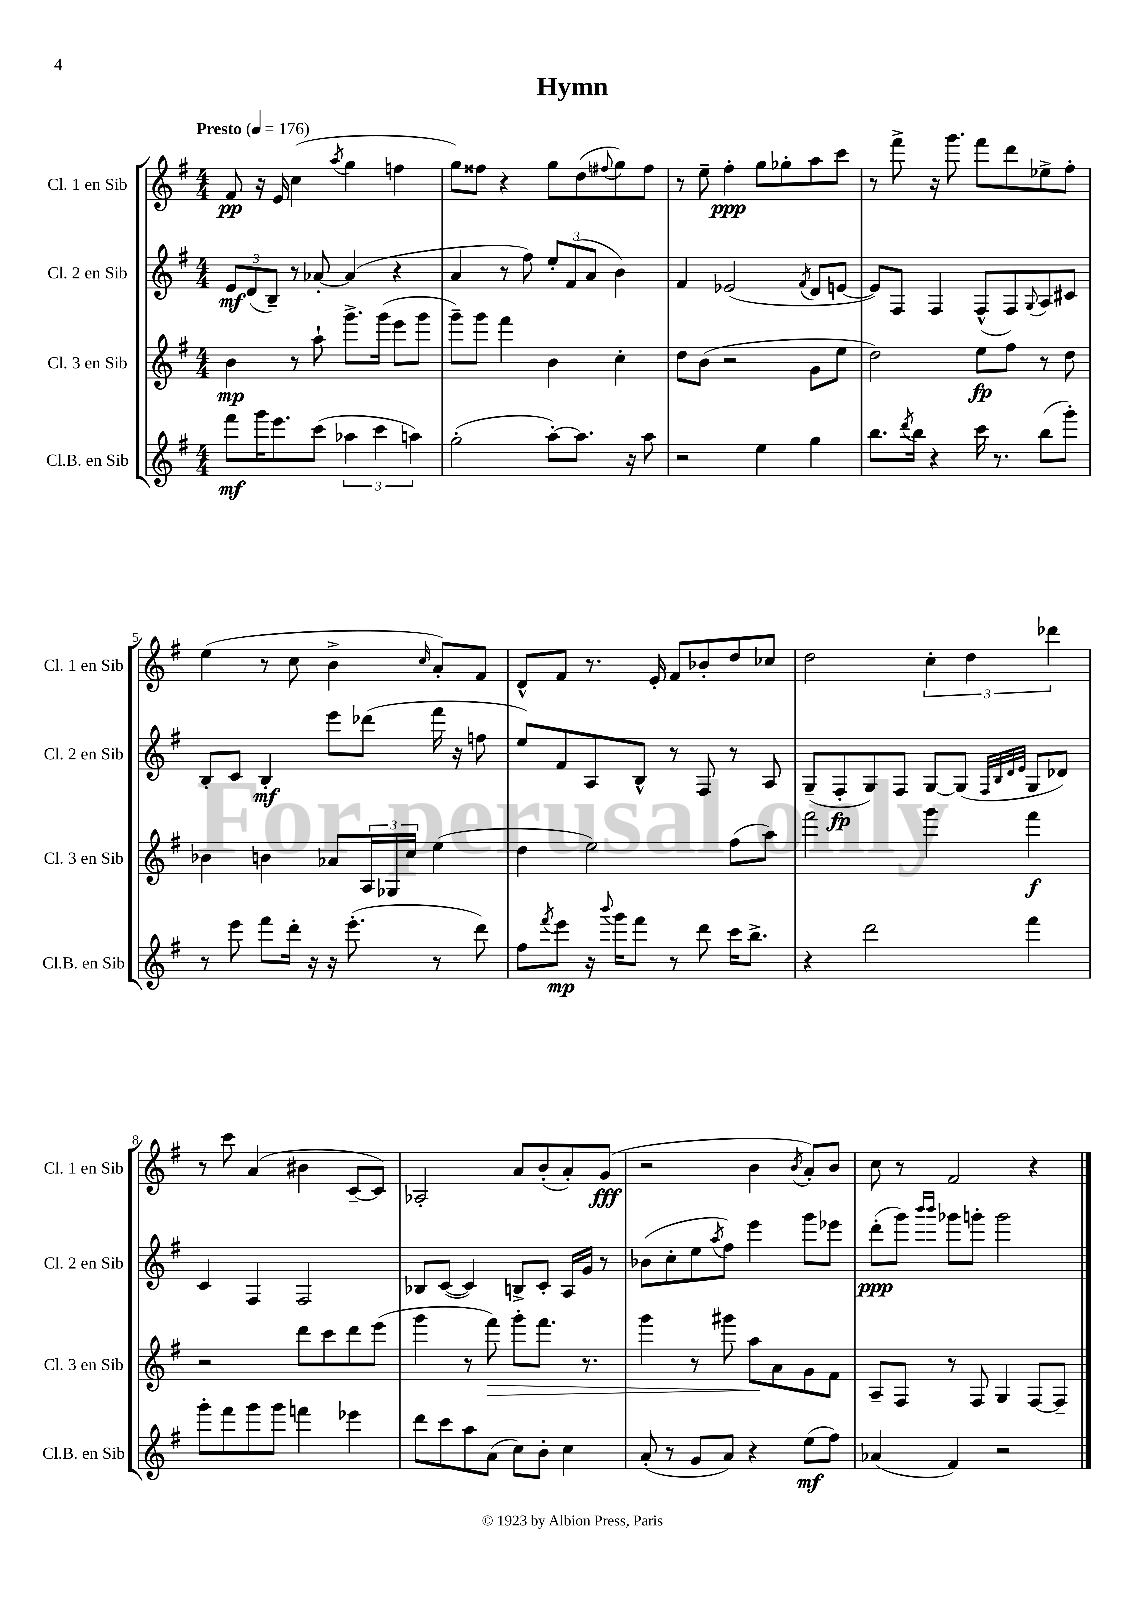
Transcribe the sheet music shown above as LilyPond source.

\header { title = "Hymn" }
<<
\new StaffGroup <<
\new Staff = "s0" \with { instrumentName = "Cl. 1 en Sib" shortInstrumentName = "Cl. 1 en Sib" } {
    \clef treble \key g \major \numericTimeSignature \time 4/4 \tempo "Presto" 4 = 176
    fis'8\pp r16 e'16 c''4( \acciaccatura { a''8 } g''4 f''4 |
    g''8) fisis''8 r4 g''8 d''8( \appoggiatura { fis''8 } g''8) fis''8 |
    r8 e''8-- fis''4-.\ppp g''8 ges''8-. a''8 c'''8 |
    r8 fis'''8-> r16 g'''8. fis'''8 d'''8 ees''8-> fis''8-. |
    e''4( r8 c''8 b'4-> \grace { c''16 } a'8-.) fis'8 |
    d'8-^ fis'8 r8. e'16-. fis'8 bes'8-. d''8 ces''8 |
    d''2 \tuplet 3/2 { c''4-. d''4 des'''4 } |
    r8 c'''8 a'4( bis'4 c'8~-- c'8) |
    aes2-. a'8 b'8-.( a'8-.) g'8\fff( |
    r2 b'4 \acciaccatura { b'8 } a'8-.) b'8 |
    c''8 r8 fis'2 r4 \bar "|." |
}
\new Staff = "s1" \with { instrumentName = "Cl. 2 en Sib" shortInstrumentName = "Cl. 2 en Sib" } {
    \clef treble \key g \major \numericTimeSignature \time 4/4
    \tuplet 3/2 { e'8\mf d'8( b8--) } r8 aes'8~-. aes'4( r4 |
    a'4 r8 fis''8) \tuplet 3/2 { e''8-. fis'8( a'8 } b'4) |
    fis'4 ees'2( \acciaccatura { fis'8 } d'8 e'8~ |
    e'8) fis8 fis4 fis8-^( fis8) \appoggiatura { g8 } a8 cis'8 |
    b8-. c'8 b4-.\mf e'''8 des'''8( fis'''16 r16 f''8 |
    e''8) fis'8 a8 b8-^ r8 fis8 r8 a8 |
    g8--( fis8-.\fp g8) fis8 g8~ g8( \grace { fis32 b32 d'32 e'32 } g8 des'8) |
    c'4 fis4 fis2 |
    bes8 c'8~( c'4) b8-> c'8-. a16 g'16 r8 |
    bes'8( c''8-. e''8 \acciaccatura { a''8 } fis''8) e'''4 g'''8 ees'''8 |
    d'''8-.\ppp( g'''8) \grace { b'''16 b'''16 } ges'''8 g'''8-. g'''2 \bar "|." |
}
\new Staff = "s2" \with { instrumentName = "Cl. 3 en Sib" shortInstrumentName = "Cl. 3 en Sib" } {
    \clef treble \key g \major \numericTimeSignature \time 4/4
    b'4\mp r8 a''8-! g'''8.-> g'''16( e'''8 g'''8 |
    g'''8--) g'''8 fis'''4 b'4 c''4-. |
    d''8 b'8( r2 g'8 e''8 |
    d''2) e''8\fp fis''8 r8 d''8 |
    bes'4 b'4 aes'8 \tuplet 3/2 { a16 ges16 c''16 } e''4( |
    d''4 e''2) fis''8( a''8) |
    fis'''2 g'''4 fis'''4\f |
    r2 d'''8 c'''8 d'''8 e'''8( |
    g'''4 r8 fis'''8\>) g'''8-. fis'''8. r8. |
    g'''4 r8 gis'''8 a''8\! a'8 g'8 fis'8 |
    a8-- fis8 r8 fis8 g4 fis8~ fis8-- \bar "|." |
}
\new Staff = "s3" \with { instrumentName = "Cl.B. en Sib" shortInstrumentName = "Cl.B. en Sib" } {
    \clef treble \key g \major \numericTimeSignature \time 4/4
    fis'''8\mf g'''16 e'''8. c'''8( \tuplet 3/2 { aes''4 c'''4 a''4) } |
    g''2-.( a''8~-.) a''8. r16 a''8 |
    r2 e''4 g''4 |
    b''8. \acciaccatura { d'''8 } b''16 r4 c'''16 r8. b''8( g'''8-.) |
    r8 e'''8 fis'''8 d'''16-. r16 r16 e'''8.-.( r8 d'''8) |
    fis''8 \acciaccatura { fis'''8 } e'''8\mp r16 \appoggiatura { b'''8 } g'''16 fis'''8 r8 d'''8 c'''16 b''8.-> |
    r4 d'''2 fis'''4 |
    g'''8-. fis'''8 g'''8 g'''8 f'''4 ees'''4 |
    d'''8 c'''8 a''8 a'8( c''8) b'8-. c''4 |
    a'8-.( r8 g'8 a'8) r4 e''8\mf( fis''8) |
    aes'4( fis'4) r2 \bar "|." |
}
>>
>>
